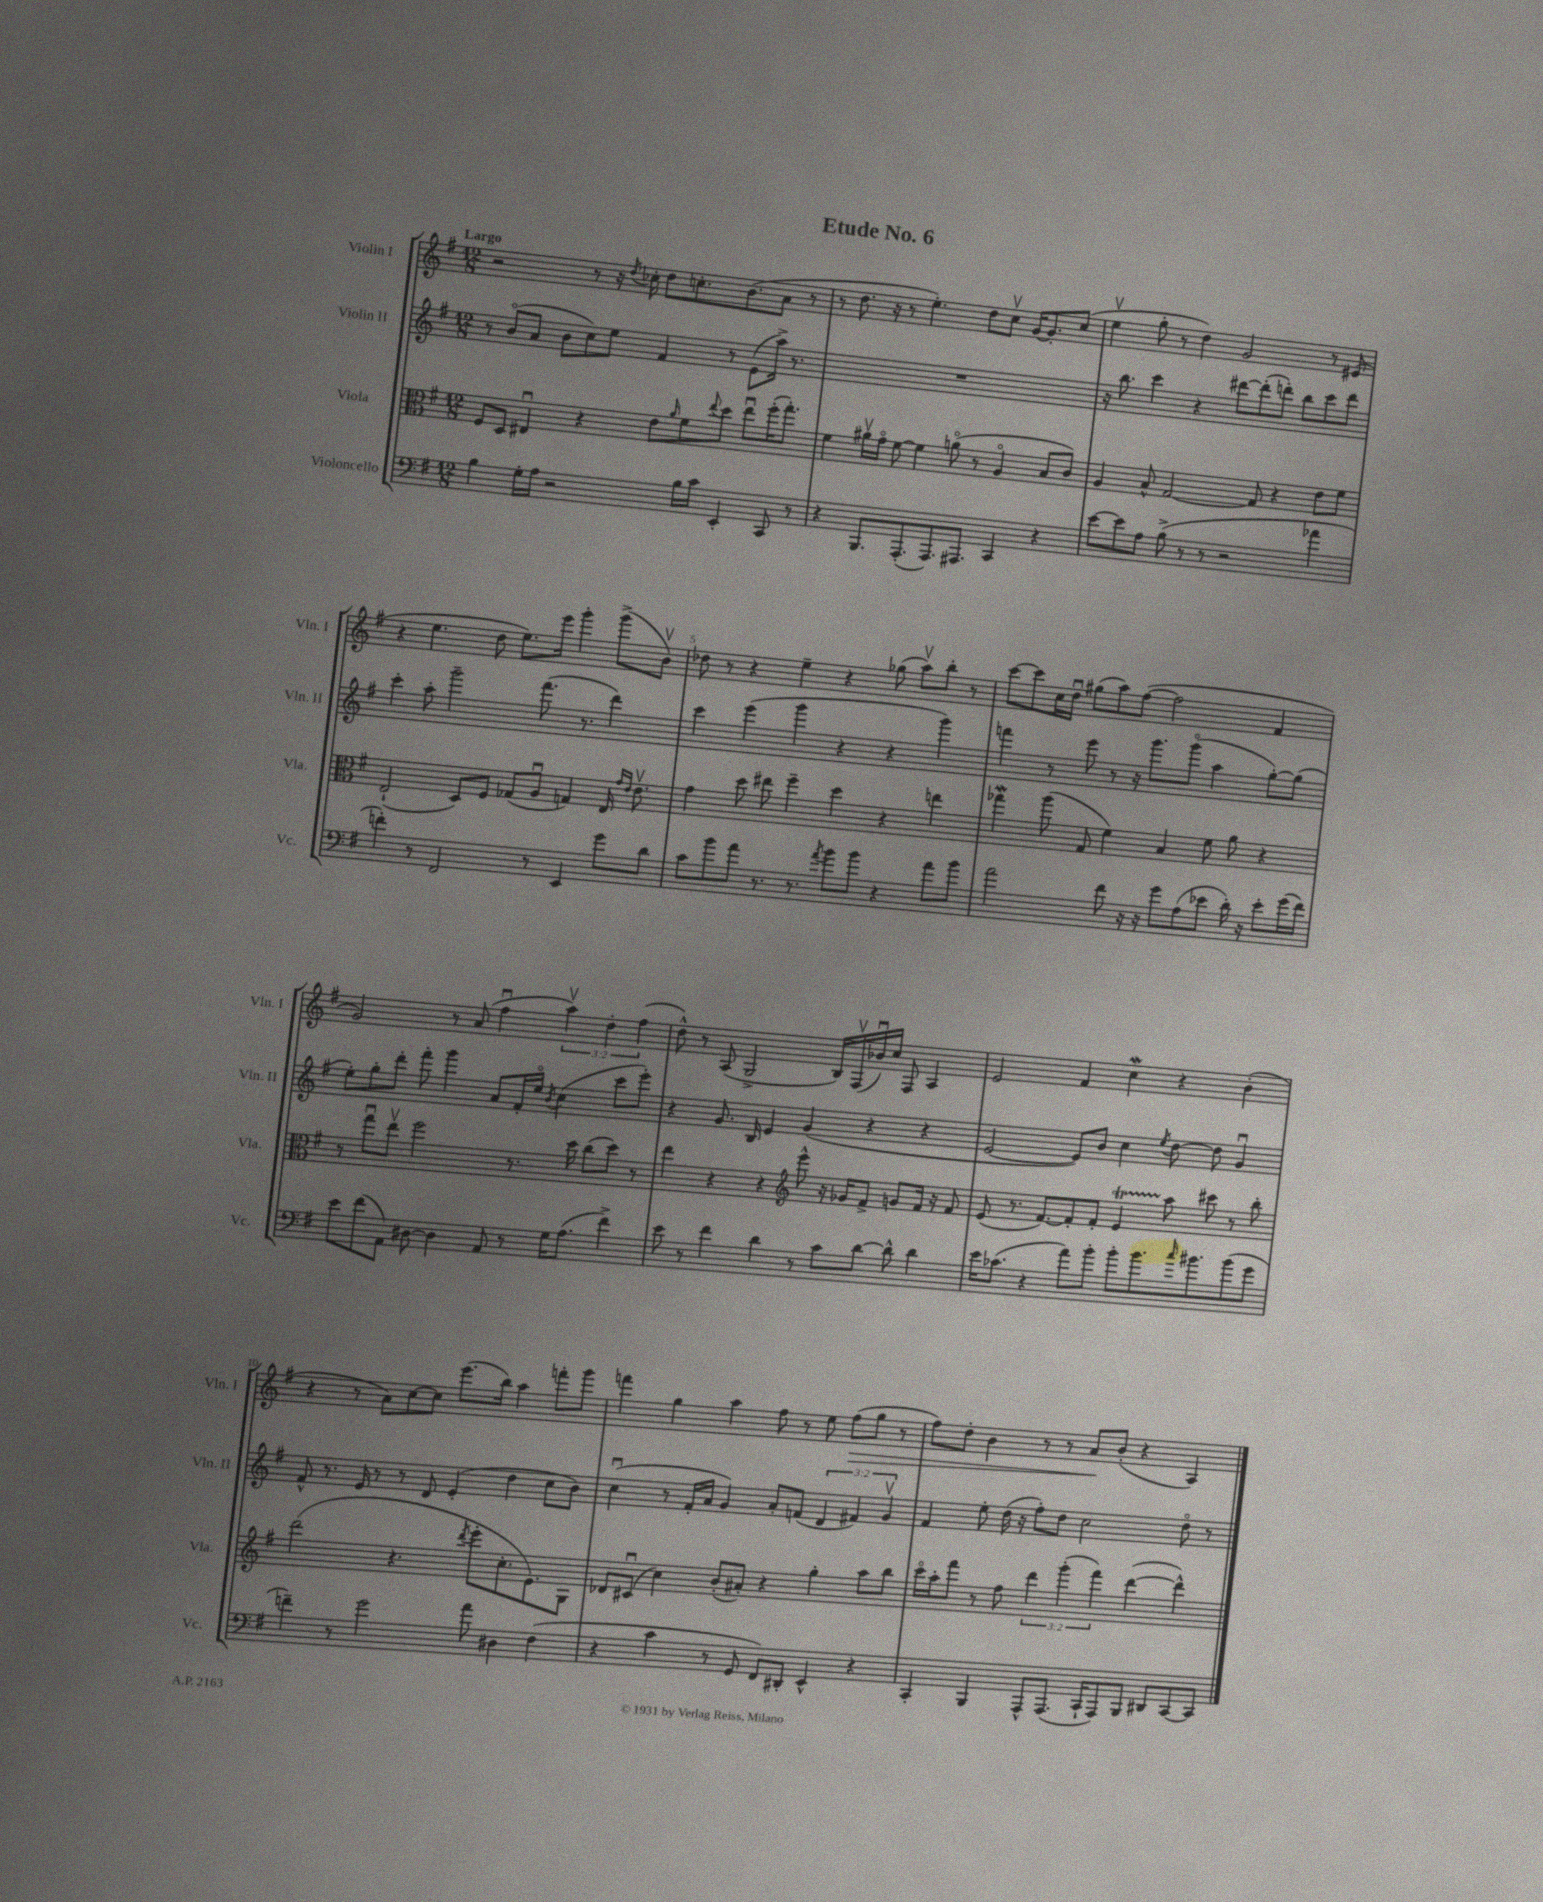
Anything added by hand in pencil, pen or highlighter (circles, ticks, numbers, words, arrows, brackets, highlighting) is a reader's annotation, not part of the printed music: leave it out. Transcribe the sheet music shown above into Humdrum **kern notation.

**kern	**kern	**kern	**kern
*staff4	*staff3	*staff2	*staff1
*clefF4	*clefC3	*clefG2	*clefG2
*k[f#]	*k[f#]	*k[f#]	*k[f#]
*M12/8	*M12/8	*M12/8	*M12/8
4B	8F#	8r	2r
.	8D	(8bo	.
16G'	4E#u	8a	.
16A	.	.	.
2r	.	8b	.
.	4r	8cc)	8r
.	.	8ee	16r
.	.	.	8qdd
.	.	.	16cc-'
.	8e	4f#	8dd
.	16qqa	.	.
16B	8f#	.	8.cc'
16c	.	.	.
.	8qqee	.	.
4EE'	8dd	8r	.
.	.	.	(8.b
.	8eeu	(8e	.
8CC	(16ff#'	16aa^)	8a
.	8.gg')	8.r	.
8r	.	.	8r
=	=	=	=
4r	4f#	1.r	8r
.	.	.	8.dd
8.BBB	16a#v	.	.
.	16go	.	16r
.	[8f#	.	8r
(8.AAA'	.	.	.
.	4f#]	.	4.ee')
8.AAA)	.	.	.
.	(8ao	.	.
8.AAA#	.	.	.
.	8r	.	8dd
4CC	4Ao	.	8ccv
.	.	.	[16g
.	.	.	8.g']
4r	8B	.	.
.	8c)	.	(8cc
=	=	=	=
[8e	4A	16r	4eev
.	.	8.bb	.
8e]	.	.	.
8A	8B^^	4ccc	8gg'
(8B^	[2G	.	8r
8r	.	4r	4dd)
8r	.	.	.
2r	.	[8ddd#	2g
.	8G]	(8ddd#']	.
.	4r	8ddd')	.
.	.	8bb	.
4a-	8e	8ccc	8r
.	8f#	8ddd	(8e#
=	=	=	=
4f')	(2E`	4ccc'	4r
8r	.	8aa'	4.ee
2FF#	.	2ggg~	.
.	8D)	.	.
.	8F#	.	8dd
.	(8G-	.	8.ee)
8r	8Au	(8.fff#	.
.	.	.	16eee
4EE	4G)	.	4ggg'
.	.	8.r	.
8g	16E	4ddd)	(8ggg^
.	16qqg	.	.
.	16qqe	.	.
.	8.ev	.	.
8d	.	.	8bv)
=	=	=	=
8c	4g	4ccc	8dd-
8b	.	.	8r
8a	8dd	(4eee	4r
8.r	8ee#	.	.
.	4ff#~	4ggg	4ee~
8.r	.	.	.
8qa	.	.	.
8b	4dd	4r	4r
8b	.	.	.
4r	4r	4r	(8gg-
.	.	.	8aav)
8a	4ee	4ggg)	8bb'
8b	.	.	8r
=	=	=	=
2a	4gg-	4fff	[8ccc
.	.	.	8ccc]
.	(8aa	8r	16cc
.	.	.	16ddu
.	8G	8eee	(8gg#
8f#	4f#)	8r	8aa)
16r	.	16r	([8ff#
16r	.	8.ggg	.
8g	4B	.	2ff#]
(8A	.	(8gggo	.
8e-	8f#	4aa	.
16d')	8a	.	.
16r	.	.	.
8e-'	4r	[8gg')	4f#
(16g	.	(8gg]	.
16f#)	.	.	.
=	=	=	=
8e	8r	8ee')	2g)
(8f#	8ggu	8gg'	.
8AA)	8eev	8ddd'	.
[8D#	2ff#	8fff#'	.
4D#]	.	4ggg	8r
.	.	.	(8a
8AA	.	8a	4ff#u
8r	8.r	16f#'	.
.	.	16eeo	.
.	.	8qb	.
16G	.	(4cc	6aav)
(8.A	16dd	.	.
.	(8cc	.	.
.	.	.	6dd'
4f#^)	8dd)	8ccc	.
.	.	.	(6ff#
.	8r	8eee')	.
=	=	=	=
8e	4ee	4r	8dd^^)
8r	.	.	8r
4f#	4r	8.g	(8A
.	.	.	2G^
.	.	16B	.
4d	4r	4e	.
*	*clefG2	*	*
8r	8eee^^	(4g	.
8c	16r	.	16B)
.	16g-	.	(16F#v
[8d	8f#^	4r	16b-u)
.	.	.	16cc
8d^^]	8g	.	8F#
4d	16f#	4r	4A
.	16r	.	.
.	8f#	.	.
=	=	=	=
16e	(8e	[2e	2e
(8.c-	.	.	.
.	8.r	.	.
4r	.	.	.
.	[8.f#)	.	.
8a)	8f#']	8e])	4f#
8b'	8f#'	8b	.
8b'	4e	4cc	4cc
8.b	.	.	.
.	.	8qee	.
.	8aa	[8dd	4r
16qqcc	.	.	.
8.b#	.	.	.
.	8ccc#	8dd]	.
(8b#	8r	4gu	(4b'
8g	8bb'	.	.
=	=	=	=
4f~)	(2ddd	8f#^^	4r
.	.	8.r	.
8r	.	.	8r
.	.	16e	.
2g	.	8r	8a)
.	4.r	8r	[8cc
.	.	8d	8cc]
.	.	(4e'	(8.eee
.	8qddd	.	.
8a	8eee'	.	.
.	.	.	16bb)
4D#	8.cc'	4dd	4aa
.	8.e)	.	.
(4F#	.	8cc	8fff'
.	8G	8b)	8ggg
=	=	=	=
4r	8d-	(4ccu	4fff
.	(8c#u	.	.
4c	4cc)	8r	4gg
.	.	16f#'	.
.	.	16a	.
8r	(8b'	4g)	4aa
8GG	8a#')	.	.
8FF#)	4r	8a'	8ff#
8DD#'	.	(8f	8r
4EE^^	4gg'	6d	8ee
.	.	.	(8ff#
.	.	6f#)	.
4r	8aa	.	8gg
.	.	6gv	.
.	8bb	.	8r
=	=	=	=
4CC'	16ccco	4f#	8ff#)
.	16aa'	.	.
.	8fff#	.	8dd'
4BBB	8r	8ee'	4b
.	8ff#	(16dd	.
.	.	16r	.
8AAA^^	6ddd	8ff#')	8r
(8.AAA	.	8dd	8r
.	(6ggg'	.	.
.	.	2cc	8a
16CC`	.	.	.
.	6fff#)	.	.
8AAA)	.	.	(8b'
8BBB	([4ddd	.	4r
8DD#	.	.	.
[8CC	4ddd^^])	8ddo	4A)
8CC]	.	8r	.
==	==	==	==
*-	*-	*-	*-
